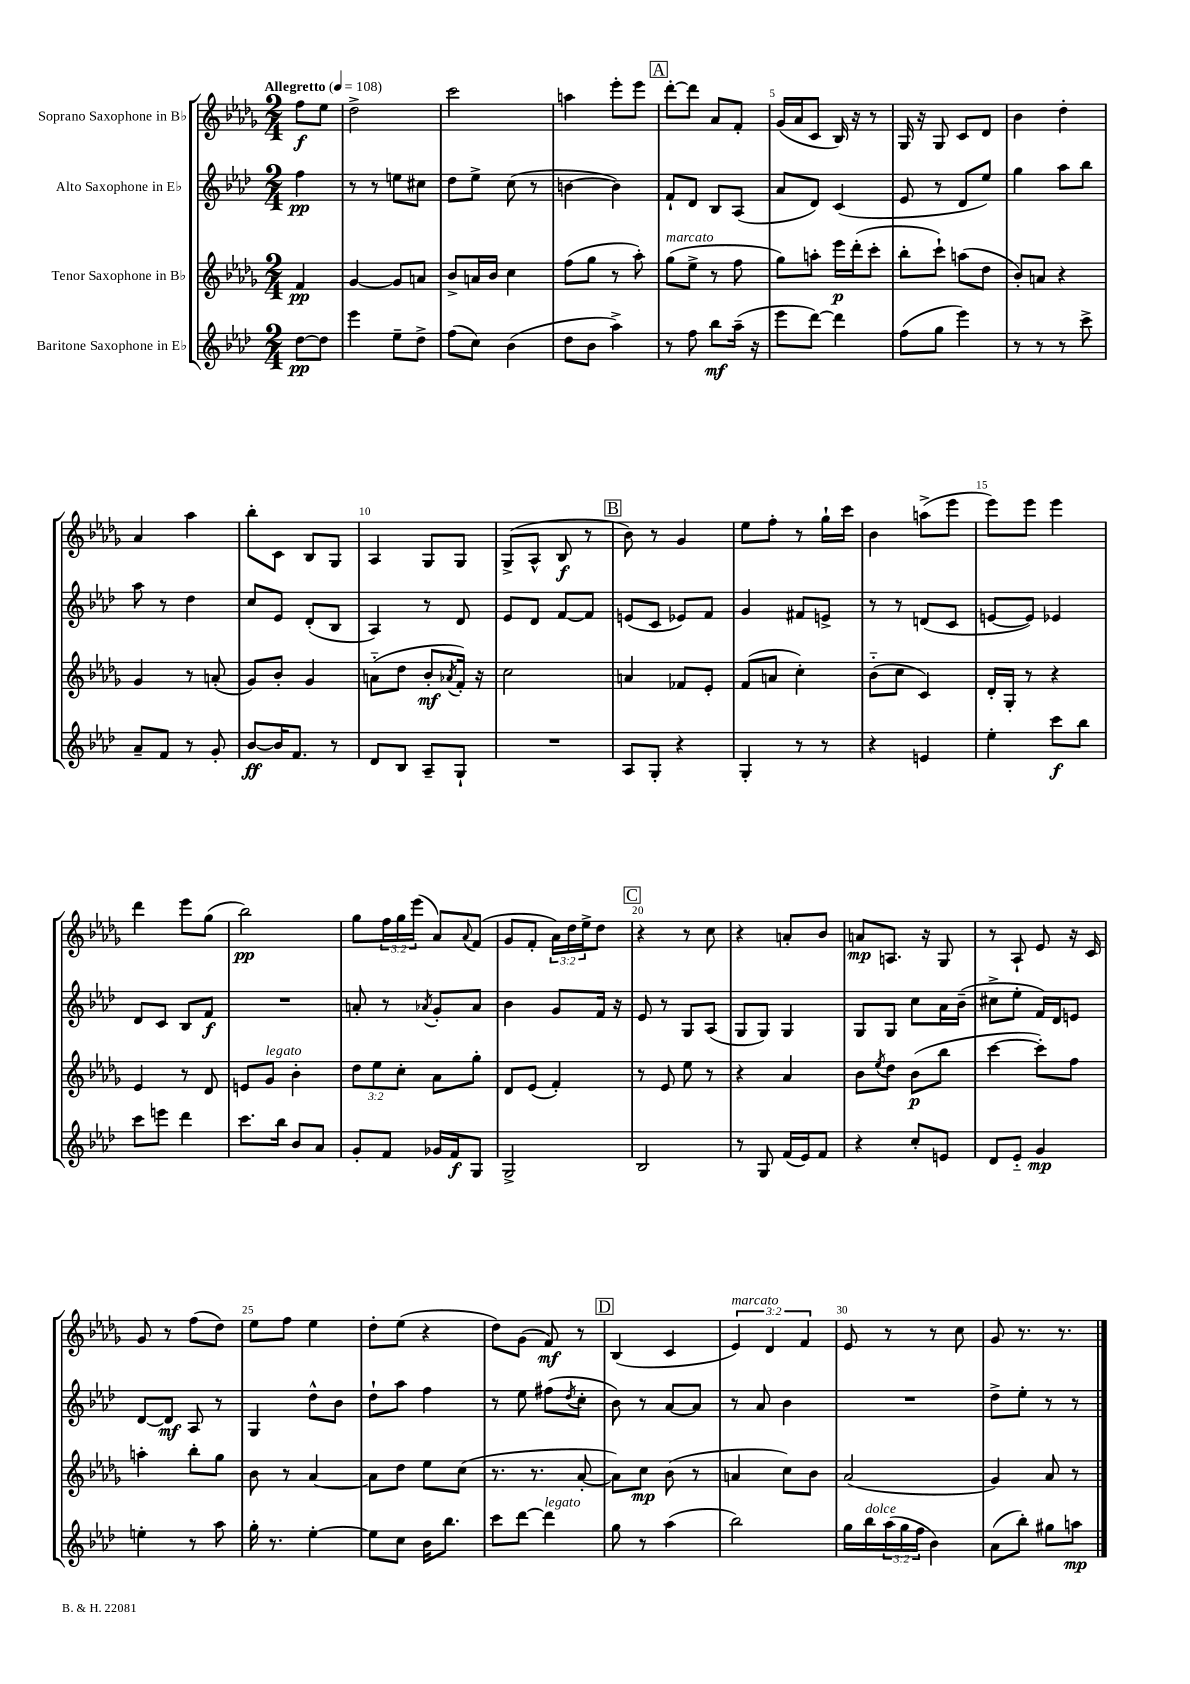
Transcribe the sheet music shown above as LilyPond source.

<<
\new StaffGroup <<
\new Staff = "s0" \with { instrumentName = "Soprano Saxophone in Bb" } {
    \clef treble \key des \major \numericTimeSignature \time 2/4 \override Staff.TupletNumber.text = #tuplet-number::calc-fraction-text \partial 4 \tempo "Allegretto" 4 = 108
    f''8\f ees''8 |
    des''2-> |
    c'''2 |
    a''4 ees'''8-. ees'''8 |
    \mark \markup { \box "A" } des'''8~-. des'''8 aes'8 f'8-. |
    ges'16( aes'16 c'8 bes16) r16 r8 |
    ges16 r16 ges8 c'8 des'8 |
    bes'4 des''4-. |
    aes'4 aes''4 |
    bes''8-. c'8 bes8 ges8 |
    aes4 ges8 ges8 |
    ges8->( aes8-^ bes8\f r8 |
    \mark \markup { \box "B" } bes'8) r8 ges'4 |
    ees''8 f''8-. r8 ges''16-! c'''16 |
    bes'4 a''8->( ees'''8 |
    ees'''8) ees'''8 ees'''4 |
    des'''4 ees'''8 ges''8( |
    bes''2\pp) |
    ges''8 \tuplet 3/2 { f''16 ges''16 ees'''16( } aes'8) \appoggiatura { aes'8 } f'8( |
    ges'8 f'8-. \tuplet 3/2 { aes'16) des''16 ees''16-> } des''8 |
    \mark \markup { \box "C" } r4 r8 c''8 |
    r4 a'8-. bes'8 |
    a'8\mp a8. r16 ges8 |
    r8 aes8-! ees'8 r16 c'16 |
    ges'8 r8 f''8( des''8) |
    ees''8 f''8 ees''4 |
    des''8-. ees''8( r4 |
    des''8) ges'8( f'8\mf) r8 |
    \mark \markup { \box "D" } bes4( c'4 |
    \tuplet 3/2 { ees'4^\markup { \italic "marcato" }) des'4 f'4 } |
    ees'8 r8 r8 c''8 |
    ges'8 r8. r8. \bar "|." |
}
\new Staff = "s1" \with { instrumentName = "Alto Saxophone in Eb" } {
    \clef treble \key aes \major \numericTimeSignature \time 2/4 \partial 4
    f''4\pp |
    r8 r8 e''8 cis''8 |
    des''8 ees''8-> c''8( r8 |
    b'4~ b'4) |
    \mark \markup { \box "A" } f'8-! des'8 bes8 aes8( |
    aes'8 des'8) c'4( |
    ees'8 r8 des'8 ees''8) |
    g''4 aes''8 bes''8 |
    aes''8 r8 des''4 |
    c''8 ees'8 des'8-.( bes8 |
    aes4) r8 des'8 |
    ees'8 des'8 f'8~ f'8 |
    \mark \markup { \box "B" } e'8( c'8 ees'8) f'8 |
    g'4 fis'8 e'8-> |
    r8 r8 d'8( c'8 |
    e'8~ e'8) ees'4 |
    des'8 c'8 bes8 f'8\f |
    R2 |
    a'8-. r8 \acciaccatura { aes'8 } g'8-. aes'8 |
    bes'4 g'8 f'16 r16 |
    \mark \markup { \box "C" } ees'8 r8 g8 aes8( |
    g8 g8) g4 |
    g8 g8 c''8 aes'16 bes'16--( |
    cis''8-> ees''8-. f'16) des'16 e'8 |
    des'8~ des'8\mf aes8 r8 |
    g4 des''8-^ bes'8 |
    des''8-! aes''8 f''4 |
    r8 ees''8 fis''8( \acciaccatura { des''8 } c''8-. |
    \mark \markup { \box "D" } bes'8) r8 aes'8~ aes'8 |
    r8 aes'8 bes'4 |
    R2 |
    des''8-> ees''8-. r8 r8 \bar "|." |
}
\new Staff = "s2" \with { instrumentName = "Tenor Saxophone in Bb" } {
    \clef treble \key des \major \numericTimeSignature \time 2/4 \override Staff.TupletNumber.text = #tuplet-number::calc-fraction-text \partial 4
    f'4\pp |
    ges'4~ ges'8 a'8 |
    bes'8-> a'16 bes'16 c''4 |
    f''8( ges''8 r8 aes''8-.) |
    \mark \markup { \box "A" } ges''8^\markup { \italic "marcato" }( ees''8-> r8 f''8 |
    ges''8) a''8-. ees'''16\p des'''16-.( c'''8-. |
    bes''8-. c'''8-!) a''8( des''8 |
    bes'8-.) a'8 r4 |
    ges'4 r8 a'8-.( |
    ges'8) bes'8-. ges'4 |
    a'8-_( des''8 bes'8-.\mf \acciaccatura { aes'8 } f'16-.) r16 |
    c''2 |
    \mark \markup { \box "B" } a'4 fes'8 ees'8-. |
    f'8( a'8 c''4-.) |
    bes'8-_( c''8 c'4) |
    des'16-. ges16-. r8 r4 |
    ees'4 r8 des'8 |
    e'8 ges'8^\markup { \italic "legato" } bes'4-. |
    \tuplet 3/2 { des''8 ees''8 c''8-. } aes'8 ges''8-. |
    des'8 ees'8( f'4-.) |
    \mark \markup { \box "C" } r8 ees'8 ees''8 r8 |
    r4 aes'4 |
    bes'8 \acciaccatura { ees''8 } des''8 bes'8\p( bes''8 |
    c'''4~ c'''8-.) f''8 |
    a''4-. bes''8-. ges''8 |
    bes'8 r8 aes'4~ |
    aes'8 des''8 ees''8 c''8( |
    r8. r8. aes'8~-. |
    \mark \markup { \box "D" } aes'8) c''8\mp bes'8( r8 |
    a'4 c''8) bes'8 |
    aes'2( |
    ges'4) aes'8 r8 \bar "|." |
}
\new Staff = "s3" \with { instrumentName = "Baritone Saxophone in Eb" } {
    \clef treble \key aes \major \numericTimeSignature \time 2/4 \override Staff.TupletNumber.text = #tuplet-number::calc-fraction-text \partial 4
    des''8~\pp des''8 |
    ees'''4 ees''8-- des''8-> |
    f''8( c''8) bes'4( |
    des''8 bes'8 aes''4->) |
    \mark \markup { \box "A" } r8 f''8 bes''8\mf aes''16--( r16 |
    ees'''8 des'''8~) des'''4 |
    f''8( g''8 ees'''4) |
    r8 r8 r8 c'''8-> |
    aes'8-- f'8 r8 g'8-. |
    bes'8~\ff bes'16 f'8. r8 |
    des'8 bes8 aes8-- g8-! |
    R2 |
    \mark \markup { \box "B" } aes8 g8-. r4 |
    g4-. r8 r8 |
    r4 e'4 |
    ees''4-. c'''8\f bes''8 |
    c'''8 e'''8 des'''4 |
    c'''8. bes''16 bes'8 aes'8 |
    g'8-. f'8 ges'16 f'16\f g8 |
    g2-> |
    \mark \markup { \box "C" } bes2 |
    r8 g8 f'16( ees'16) f'8 |
    r4 c''8-. e'8 |
    des'8 ees'8-_ g'4\mp |
    e''4-. r8 aes''8 |
    g''16-. r8. ees''4~-. |
    ees''8 c''8 bes'16 bes''8. |
    c'''8 des'''8~ des'''4^\markup { \italic "legato" } |
    \mark \markup { \box "D" } g''8 r8 aes''4( |
    bes''2) |
    g''16 bes''16^\markup { \italic "dolce" } \tuplet 3/2 { aes''16( g''16 f''16 } bes'4) |
    aes'8( bes''8-.) gis''8 a''8\mp \bar "|." |
}
>>
>>
\layout { \context { \Score \override BarNumber.break-visibility = ##(#f #t #t) barNumberVisibility = #(every-nth-bar-number-visible 5) } }
